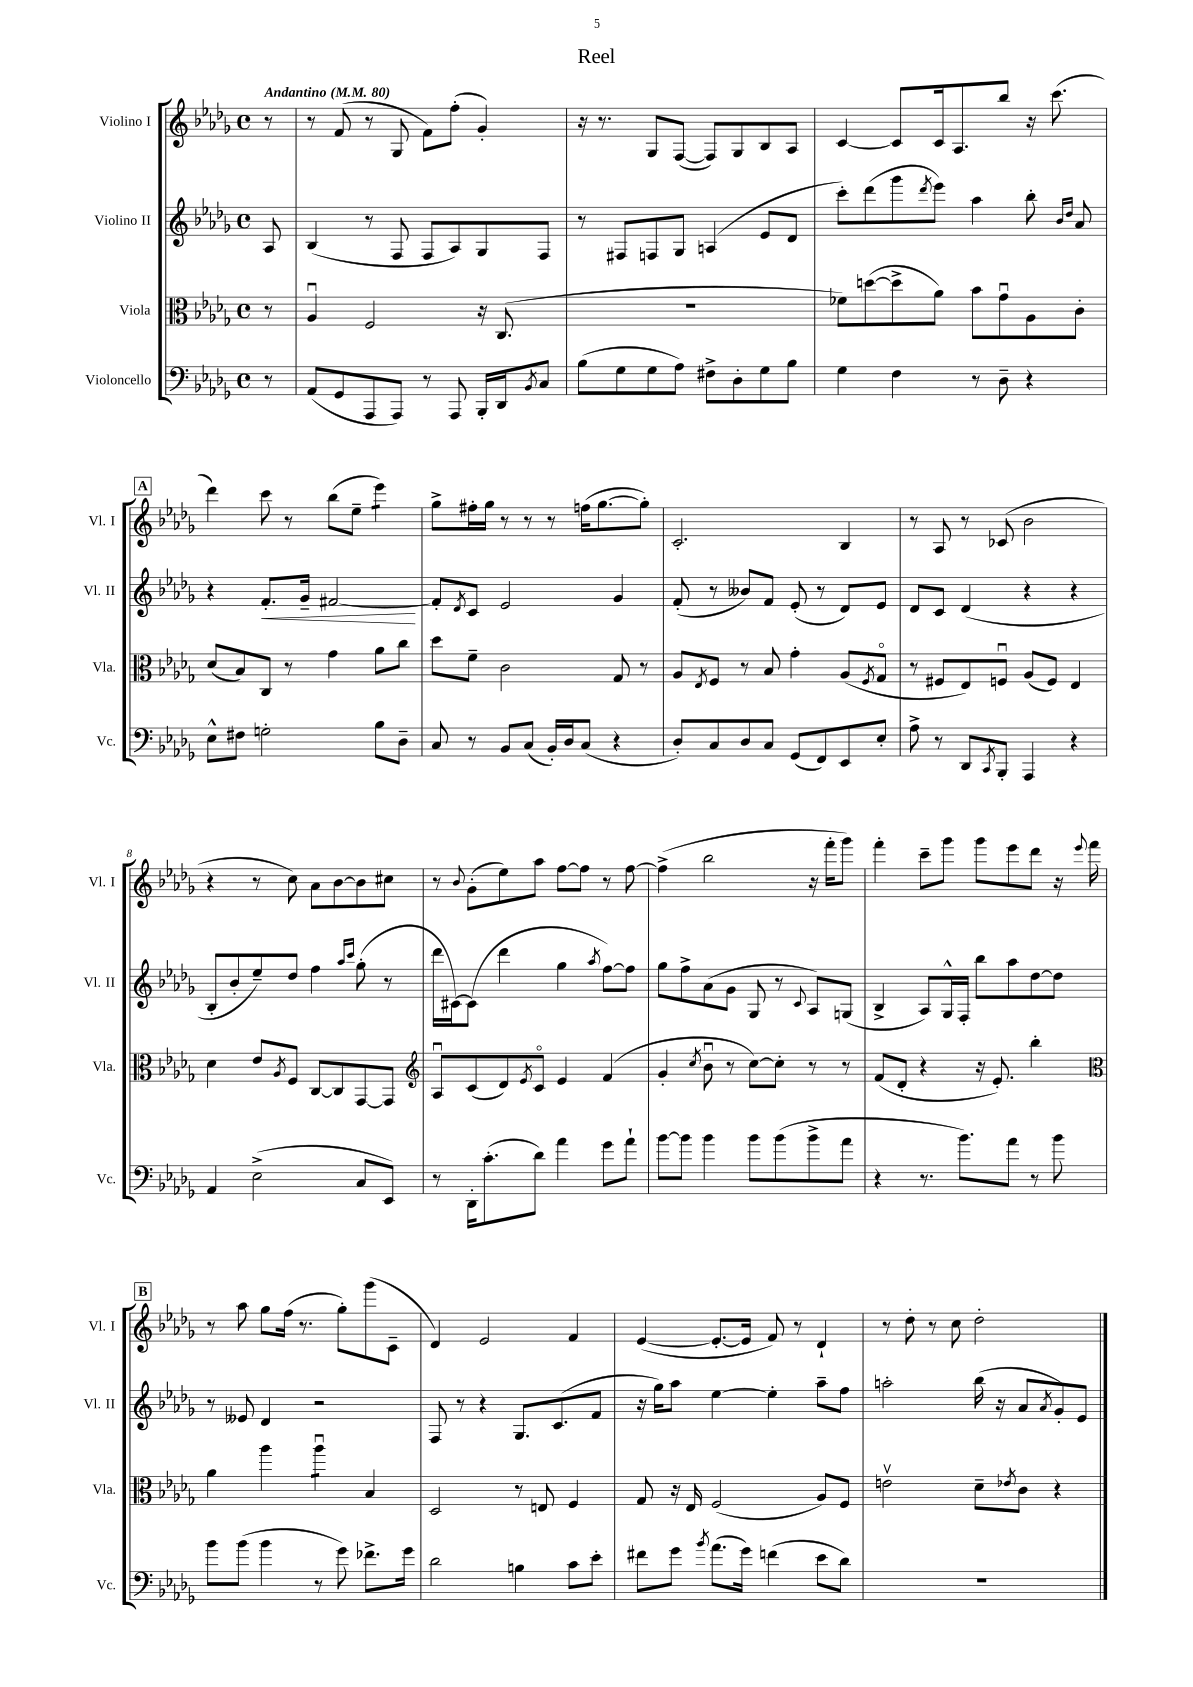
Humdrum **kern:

**kern	**kern	**kern	**kern
*staff4	*staff3	*staff2	*staff1
*clefF4	*clefC3	*clefG2	*clefG2
*k[b-e-a-d-g-]	*k[b-e-a-d-g-]	*k[b-e-a-d-g-]	*k[b-e-a-d-g-]
*M4/4	*M4/4	*M4/4	*M4/4
*met(c)	*met(c)	*met(c)	*met(c)
*MM80	*MM80	*MM80	*MM80
8r	8r	8A-/	8r
=	=	=	=
(8AA-/L	4A-u/	(4B-/	8r
8GG-/	.	.	(8f/
8AAA-/	2F/	8r	8r
8AAA-/J)	.	8F/	8G-/
8r	.	8F/L	8f\L)
8AAA-/	.	8A-/)	(8ff'\J
16BBB-'/LL	16r	8G-/	4g-'/)
16DD-/J	(8.C/	.	.
8qBB-/	.	.	.
8C/J	.	8F/J	.
=	=	=	=
(8B-\L	1r	8r	16r
.	.	.	8.r
8G-\	.	8F#/L	.
8G-\	.	8F/	8G-/L
8A-\J)	.	8G-/J	([8F/J
8F#^\L	.	(4A/	8F/]L)
8D-'\	.	.	8G-/
8G-\	.	8e-/L	8B-/
8B-\J	.	8d-/J	8A-/J
=	=	=	=
4G-\	8f-\L)	8ccc'\L)	[4c/
.	([8dd\	(8ddd-\	.
4F\	8dd^\]	8ggg-\	8c/]L
.	.	8qddd-/	.
.	8a-\J)	8eee-\J)	16c/k
.	.	.	8.A-/
8r	8b-\L	4aa-\	.
8D-~\	8g-u\	.	8bb-/J
4r	8A-\	8bb-'\	16r
.	.	.	(8.ccc\
.	.	16qqb-/LL	.
.	.	16qqdd-/JJ	.
.	8c'\J	8a-/	.
=	=	=	=
8E-^^\L	(8d-/L	4r	4ddd-\)
8F#\J	8B-/)	.	.
2G'\	8C/J	8.f'/L	8ccc\
.	8r	.	8r
.	.	16g-~/Jk	.
.	4g-\	[2f#/	(8bb-\L
.	.	.	8ee-~\J
8B-\L	8a-\L	.	4eee-\)
8D-~\J	8cc\J	.	.
=	=	=	=
8C/	8dd-\L	8f#'/]L	8gg-^\L
.	.	8qd-/	.
8r	8f~\J	8c/J	16ff#'\L
.	.	.	16gg-\JJ
8BB-/L	2c\	2e-/	8r
(8C/J	.	.	8r
16BB-'/LL)	.	.	8r
16D-/J	.	.	.
(8C/J	.	.	(16ff\LK
.	.	.	[8.gg-\
4r	8G-/	4g-/	.
.	8r	.	8gg-'\]J)
=	=	=	=
8D-'/L)	8A-/L	(8f'/	2.c'/
.	8qE-/	.	.
8C/	8F/J	8r	.
8D-/	8r	8b--/L)	.
8C/J	8B-/	8f/J	.
(8GG-/L	4g-'\	(8e-'/	.
8FF/)	.	8r	.
8EE-/	(8A-/L	8d-/L)	4B-/
.	8qF/	.	.
8E-'/J	8G-o/J	8e-/J	.
=	=	=	=
8A-^\	8r	8d-/L	8r
8r	8F#/L	8c/J	8A-/
8DD-/L	8E-/)	(4d-/	8r
8qCC/	.	.	.
8BBB-'/J	8Fu/J	.	(8c-/
4AAA-/	(8A-/L	4r	2b-\
.	8F/J)	.	.
4r	4E-/	4r	.
=	=	=	=
4AA-/	4d-\	8B-'/L	4r
.	.	8b-'/	.
(2E-^\	8e-/L	8ee-~/)	8r
.	8qA-/	.	.
.	8F/J	8dd-/J	8cc\)
.	[8C/L	4ff\	8a-\L
.	8C/]	.	[8b-\
.	.	16qqaa-/LL	.
.	.	16qqccc/JJ	.
8C/L	[8GG-/	(8gg-'\	8b-\]
8EE-/J)	8GG-/]J	8r	8cc#\J
=	=	=	=
*	*clefG2	*	*
8r	8A-u/L	16ddd-\LL	8r
.	.	[16c#\J)	.
.	.	.	8qqb-/
16DD-'\LK	(8c/	(8c#\]J	(8g-'\L
(8.c'\	.	.	.
.	8d-/)	4ddd-\	8ee-\)
.	8qe-/	.	.
8d-\J)	8co/J	.	8aa-\J
4a-\	4e-/	4gg-\	[8ff\L
.	.	.	8ff\]J
.	.	8qaa-/	.
8g-\L	(4f/	[8ff\L)	8r
8a-`\J	.	8ff\]J	[8ff\
=	=	=	=
[8b-\L	4g-'/	8gg-\L	(4ff^\]
8b-\]J	.	8ff^\	.
.	8qcc/	.	.
4b-\	8b-u\	(8a-\	2bb-\
.	8r	8g-\J	.
8b-\L	[8cc\L)	8G-/	.
(8b-\	8cc'\]J	8r	.
.	.	8qqc/	.
8b-^\	8r	8A-/L)	16r
.	.	.	16fff'\LK
8a-\J	8r	(8G/J	8ggg-\J)
=	=	=	=
4r	(8f/L	4B-^/	4fff'\
.	8d-'/J	.	.
8.r	4r	8A-/L)	8ccc~\L
.	.	16G-^^/L	8ggg-\J
8.b-\L)	.	16F'/JJ	.
.	16r	8bb-\L	8ggg-\L
.	8.e-'/)	.	.
8a-\J	.	8aa-\	8eee-\
8r	4bb-'\	[8dd-\	8ddd-\J
8b-\	.	8dd-\]J	16r
.	.	.	8qqeee-/
.	.	.	16fff\
=	=	=	=
*	*clefC3	*	*
8b-\L	4a-\	8r	8r
(8b-\J	.	8e--/	8aa-\
4b-\	4aa-\	4d-/	8gg-\L
.	.	.	(16ff\Jk
.	.	.	8.r
8r	4aa-u\	2r	.
8g-\)	.	.	8gg-'\L)
8.f-^\L	4B-/	.	(8ggg-\
.	.	.	8c~\J
16g-\Jk	.	.	.
=	=	=	=
2d-\	2D-/	8F/	4d-/)
.	.	8r	.
.	.	4r	2e-/
4B\	8r	8.G-/L	.
.	8E/	.	.
.	.	(8.c/	.
8c\L	4F/	.	4f/
8e-'\J	.	8f/J	.
=	=	=	=
8f#\L	8G-/	16r	([4e-/
.	.	16gg-\LK)	.
8g-\J	16r	8aa-\J	.
.	16E-/	.	.
8qb-/	.	.	.
(8.a-\L	(2F/	[4ee-\	8.e-'/_L
16g-\Jk)	.	.	16e-/]Jk
(4f\	.	4ee-'\]	8f/)
.	.	.	8r
8e-\L	8A-/L)	8aa-~\L	4d-`/
8d-\J)	8F/J	8ff\J	.
=	=	=	=
1r	2ev\	2aa'\	8r
.	.	.	8dd-'\
.	.	.	8r
.	.	.	8cc\
.	8d-~\L	(16bb-\	2dd-'\
.	.	16r	.
.	8qe-/	.	.
.	8c\J	8a-/L	.
.	.	8qa-/	.
.	4r	8g-'/)	.
.	.	8e-/J	.
==	==	==	==
*-	*-	*-	*-
